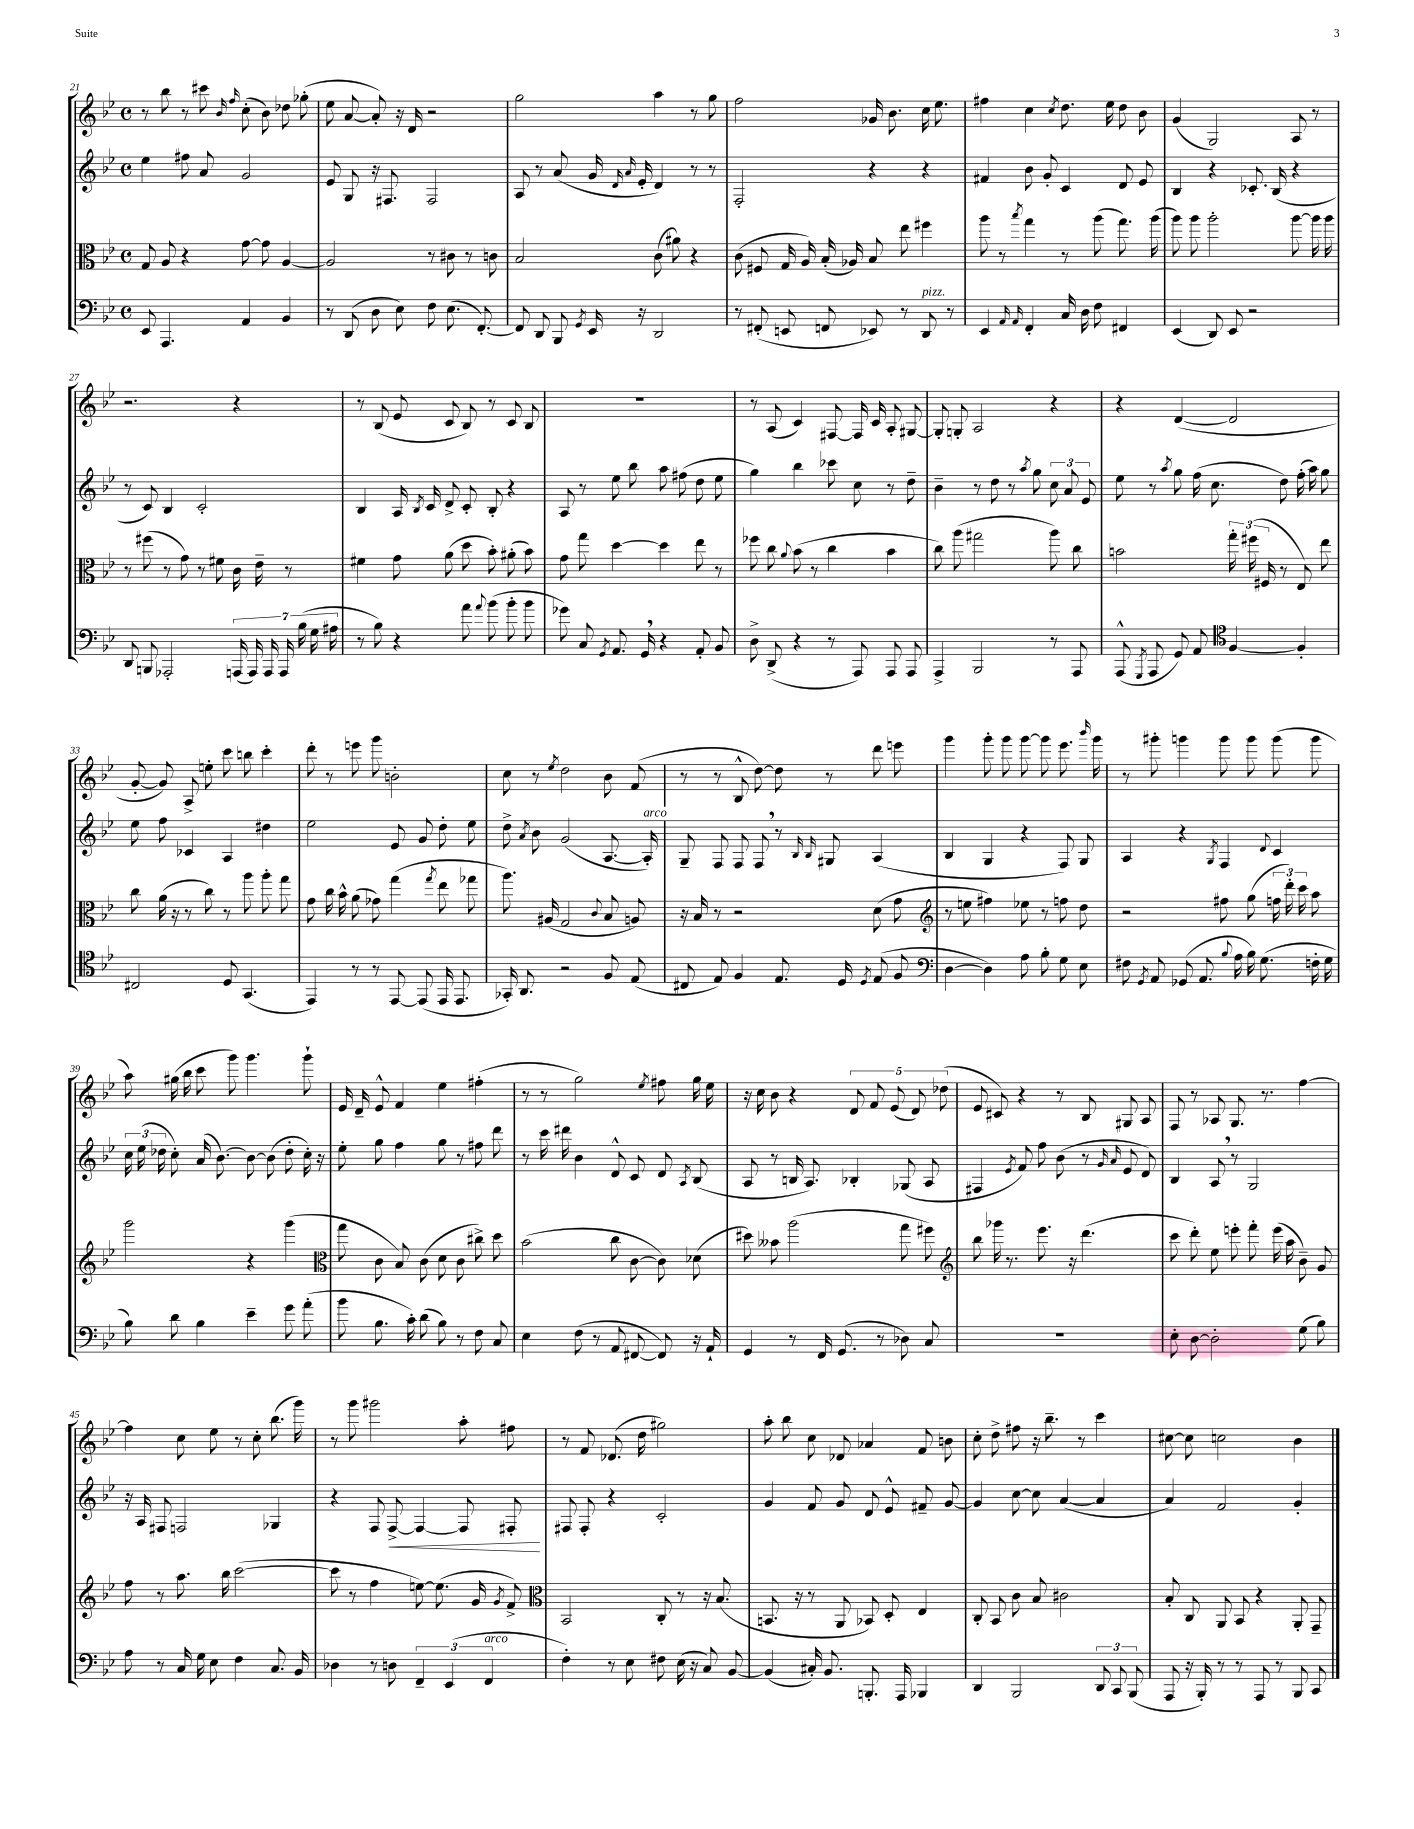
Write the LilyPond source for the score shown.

<<
\new StaffGroup <<
\new Staff = "s0" {
    \clef treble \key bes \major \defaultTimeSignature \time 4/4
    \autoBeamOff r8 bes''8 r8 cis'''8 \grace { bes'16 f''16 } c''8-.( bes'8) des''8 ges''8-.( |
    ees''8 a'8~ a'8-.) r16 d'16 r2 |
    g''2 a''4 r8 g''8 |
    f''2 ges'16 bes'8. c''16 ees''8. |
    fis''4 c''4 \acciaccatura { c''8 } d''8. ees''16 d''8 bes'8 |
    g'4( g2) a8 r8 |
    r2. r4 |
    r8 bes8( ees'8 c'8 bes8) r8 c'8 bes8 |
    R1 |
    r8 a8( c'4) fis8~ fis16 c'16 a8-. gis8~ |
    gis8-. g8-. a2 r4 |
    r4 d'4~( d'2 |
    g'8~-. g'8) a8-> e''8-. c'''8 b''8 c'''4-. |
    d'''8-. r8 e'''8 g'''8 b'2-. |
    c''8 r8 \acciaccatura { ees''8 } d''2 bes'8 f'8( |
    r8 r8 bes8-^ d''8~) d''8 r8 d'''8 e'''8 |
    g'''4 g'''8-. g'''8 g'''8~ g'''8 ees'''8. \grace { bes'''16 } g'''16 |
    r8 gis'''8-. g'''4 g'''8 g'''8 g'''8( g'''8 |
    a''8) gis''16( bes''16 c'''8 g'''8) g'''4. g'''8-! |
    ees'16 d'16-- ees'8-^ f'4 ees''4 fis''4-.( |
    r8 r8 g''2) \acciaccatura { ees''8 } fis''8 g''16 ees''16 |
    r16 c''16 bes'8 r4 \tuplet 5/4 { d'8 f'8 ees'8( d'8) des''8( } |
    ees'8 cis'8) r4 r8 bes8 gis8 a8 |
    f8 r8 aes8 g8. r8. f''4~ |
    f''4 c''8 ees''8 r8 c''8-. bes''8.( g'''16) |
    r8 g'''8 gis'''2 a''8-. fis''8 |
    r8 f'8 des'8.( d''16 gis''2) |
    a''8-. bes''8 c''8 des'8 aes'4 f'8 b'8 |
    c''8-. d''8-> fis''8 r16 bes''8.-- r8 c'''4 |
    cis''8~ cis''8 c''2 bes'4 \bar "|." |
}
\new Staff = "s1" {
    \clef treble \key bes \major \defaultTimeSignature \time 4/4
    \autoBeamOff ees''4 fis''8 a'8 g'2 |
    ees'8 g8 r16 fis8. fis2 |
    a8 r8 a'8( g'16 \grace { d'16 a'16 } ees'16-. d'4) r8 r8 |
    f2-. r4 r4 |
    fis'4 bes'8 g'8-. c'4 d'8 ees'8 |
    bes4 r4 ces'8.-. bes16( r4 |
    r8 c'8) bes4 c'2-. |
    bes4 a16 \acciaccatura { bes8 } c'16 d'8-> c'8-. bes8-. r4 |
    a8 r8 ees''8 bes''8 a''8 fis''8( d''8 ees''8 |
    g''4) bes''4 ces'''8 c''8 r8 d''8-- |
    bes'4-- r8 d''8 r8 \acciaccatura { a''8 } g''8 \tuplet 3/2 { c''8 a'8 ees'8 } |
    ees''8 r8 \acciaccatura { a''8 } g''8 f''16( c''8. d''8) f''16-.( a''16) g''8 |
    ees''8 f''8 ces'4 a4 dis''4 |
    ees''2 ees'8 g'8 d''8-. ees''8 |
    d''8-> \acciaccatura { a'8 } bes'8 g'2( a8.~ a16-.^\markup { \italic "arco" }) |
    g8-- f8 f8 f8 \breathe r8 \grace { bes16 bes16 } gis8 a4( |
    bes4 g4 r4 f8) g8 |
    a4 r4 \acciaccatura { g8 } f4 \appoggiatura { d'8 } c'4 |
    \tuplet 3/2 { c''16 ees''16( des''16 } c''8-.) a'16( bes'8.~) bes'8~ bes'8( des''8-. c''16-.) r16 |
    ees''8-. g''8 f''4 g''8 r8 fis''8 d'''8 |
    r8 c'''16 dis'''16 bes'4 d'8-^ c'8 d'8 \acciaccatura { a8 } bes8( |
    a8 r8 b16 a8.) bes4-. ges8( a8 |
    fis4 \acciaccatura { ees'8 } f'8) f''8 bes'8( r8 \grace { g'16 a'16 } ees'8 d'8) |
    bes4 a8 \breathe r8 g2 |
    r16 a16 fis8 f2 ges4 |
    r4 f8 f8~->\< f4~ f8 fis8-.\! |
    fis8 fis8-. r4 c'2-. |
    g'4 f'8 g'8 d'8 ees'8-^ fis'8-- g'8~ |
    g'4 c''8~ c''8 a'4~( a'4 |
    a'4) f'2 g'4-. \bar "|." |
}
\new Staff = "s2" {
    \clef alto \key bes \major \defaultTimeSignature \time 4/4
    \autoBeamOff g8 a8 r4 g'8~ g'8 a4~ |
    a2 r8 cis'8 r8 c'8 |
    bes2 c'8( ais'8) r4 |
    c'8( fis8 g16 a16) bes16-.( aes16) bes8 ees''8 fis''4 |
    a''8 r8 \acciaccatura { bes''8 } g''4 r8 a''8( g''8.) a''16( |
    a''8) a''8 a''2-. a''8~ a''16 a''16 |
    r8 fis''8( r8 g'8) r8 fis'8 c'16 ees'16-- r8 |
    fis'4 g'8 a'8( d''8 bes'8-.) ais'8-.( bes'8) |
    g'8 g''8 d''4~ d''4 ees''8 r8 |
    fes''8 c''8 \appoggiatura { a'8 } bes'8( r8 c''4 bes'4 |
    c''8) a''8( gis''2 a''8) c''8 |
    b'2 \tuplet 3/2 { g''16-. fis''16( fis16 } r8 ees8) ees''8 |
    c''8 a'16( r16 r8 c''8) r8 a''8 a''8-. g''8 |
    g'8 c''16 bes'16-^ a'8( ges'8) g''4( \acciaccatura { g''8 } ees''8 ges''8 |
    a''8.) ais16( g2 \appoggiatura { c'8 } bes8 a8) |
    r16 bes16 r8 r2 d'8( g'8 |
    \clef treble r8 e''8 fis''4) ees''8 r8 f''8 d''8 |
    r2 fis''8 g''8( \tuplet 3/2 { f''16 d'''16-.) c'''16 } a''8 |
    g'''2 r4 g'''4( |
    \clef alto g''8 c'8 bes8) c'8( d'8 c'8 cis''8->) d''8 |
    bes'2( c''8 c'8~ c'8) des'8( |
    dis''8) beses'8 a''2( g''8 fis''8) |
    \clef treble bes''8 ges'''16 r8. ees'''8. r16 d'''4.( |
    c'''8 d'''8-.) ees''8 e'''8-. f'''8-. e'''16( a''16 bes'8--) g'8 |
    f''8 r8 a''8. bes''16 c'''2~( |
    c'''8 r8 f''4 e''8~) e''8.( g'16 \acciaccatura { g'8 } f'8->) |
    \clef alto bes,2 c8-. r8 r16 bes8.( |
    b,8. r16 r8 a,8 bes,8) d8-. ees4 |
    c8-. bes,8 c'8 bes8 cis'2 |
    bes8-. c8 a,8 bes,8 r4 a,8-. g,8-- \bar "|." |
}
\new Staff = "s3" {
    \clef bass \key bes \major \defaultTimeSignature \time 4/4
    \autoBeamOff ees,8 a,,4. a,4 bes,4 |
    r8 d,8( d8 ees8) f8 ees8.( f,8.~-.) |
    f,8 d,8 bes,,8 \acciaccatura { g,8 } ees,16 r16 d,2 |
    r8 fis,8-.( e,8 f,8 ees,8) r8 d,8^\markup { \italic "pizz." } r8 |
    ees,4 \grace { a,16 a,16 } f,4-. c16 d16 f8 fis,4 |
    ees,4( d,8) ees,8 r2 |
    d,8 b,,8 aes,,2-. \tuplet 7/4 { a,,16( a,,16) a,,16 a,,16 bes16( g16 ais16 } |
    r8 bes8) r4 a'8 \appoggiatura { a'8 } bes'8( bes'8-. bes'8 |
    ges'8) c8 \acciaccatura { g,8 } a,8. g,16 \breathe r4 a,8-. bes,8 |
    d8-> d,8->( r4 r8 a,,8) a,,8 a,,8 |
    a,,4-> bes,,2 r8 a,,8 |
    a,,8-^( \acciaccatura { g,,8 } a,,8 g,8) a,8 \clef tenor f4~ f4-. |
    cis2 d8 g,4.( |
    ees,4) r8 r8 ees,8~ ees,8( ees,16 ees,8. |
    ges,16-.) a,8. r2 f8 ees8( |
    cis8 ees8) f4 ees8. d16 \acciaccatura { d8 } ees8( f8 |
    \clef bass d4~ d4) a8 bes8-. g8 ees8 |
    fis8 \acciaccatura { g,8 } a,8 ges,8( a,8. \appoggiatura { bes8 } a16 bes16) g8.( f16-. g16 |
    bes8) d'8 bes4 ees'4-- g'8 a'8-.( |
    bes'8 bes8. c'16-.) d'8( bes8) r8 f8 c8 |
    ees4 f8( r8 a,8 fis,8~ fis,8) r16 a,16-! |
    g,4 r8 f,16 g,8.( r8 des8) c8 |
    R1 |
    ees8-. d8~ d2-. g8( bes8) |
    a8 r8 c16 g16 ees8 f4 c8. bes,16 |
    des4 r8 d8 \tuplet 3/2 { f,4-- ees,4( f,4^\markup { \italic "arco" } } |
    f4-.) r8 ees8 fis8 ees16( r16 c8) bes,8~ |
    bes,4( cis16-.) bes,8. b,,8.-. a,,16 bes,,4 |
    d,4 bes,,2 \tuplet 3/2 { d,8 c,8 bes,,8( } |
    a,,8 r16 bes,,16-.) r8 r8 a,,8 r8 bes,,8 c,8 \bar "|." |
}
>>
>>
\layout { \context { \Score currentBarNumber = #21 } }
